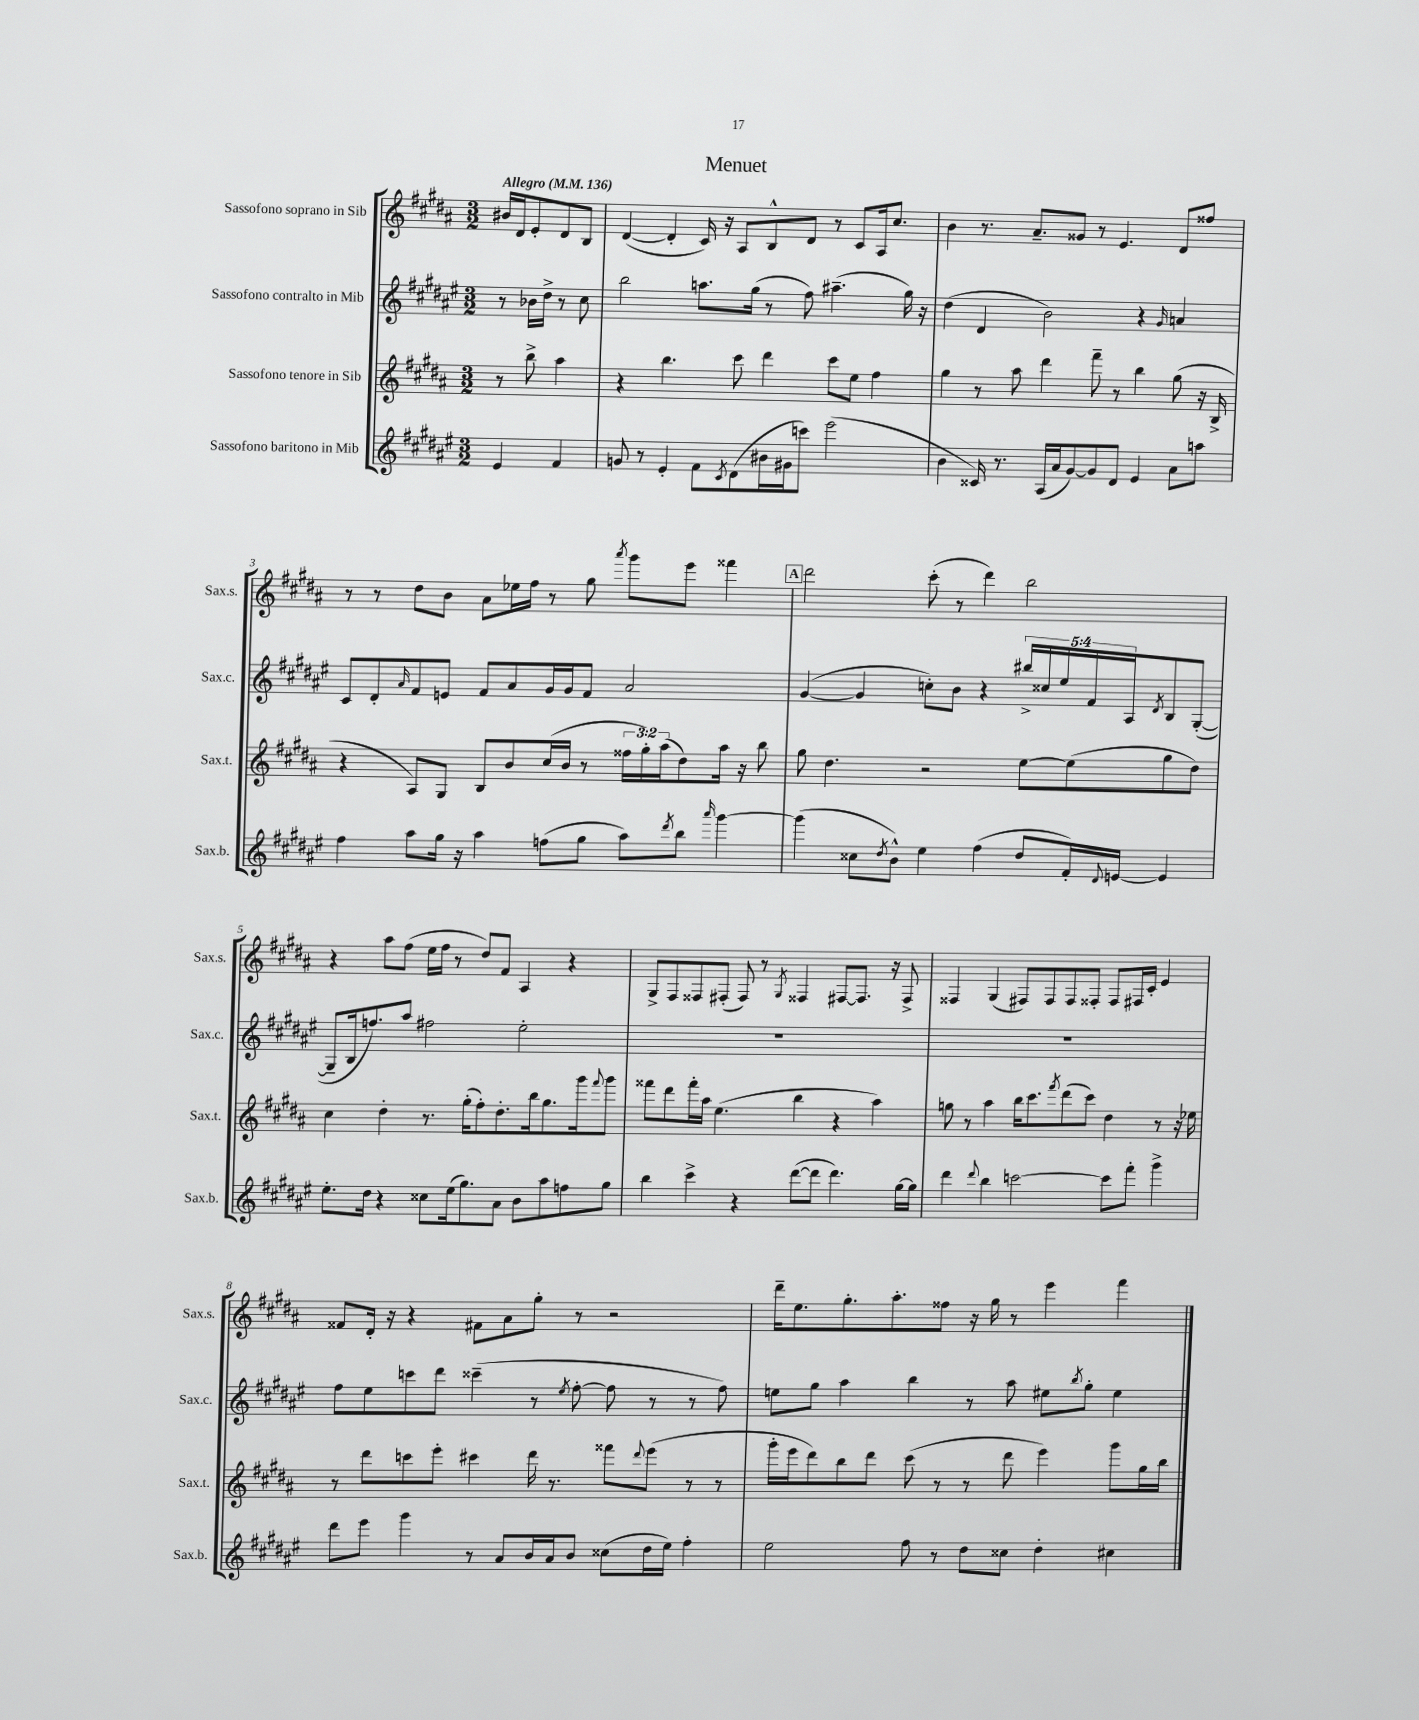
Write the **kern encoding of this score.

**kern	**kern	**kern	**kern
*part4	*part3	*part2	*part1
*staff4	*staff3	*staff2	*staff1
*I"Sassofono baritono in Mib	*I"Sassofono tenore in Sib	*I"Sassofono contralto in Mib	*I"Sassofono soprano in Sib
*I'Sax.b.	*I'Sax.t.	*I'Sax.c.	*I'Sax.s.
*clefG2	*clefG2	*clefG2	*clefG2
*k[f#c#g#d#a#e#]	*k[f#c#g#d#a#]	*k[f#c#g#d#a#e#]	*k[f#c#g#d#a#]
*M3/2	*M3/2	*M3/2	*M3/2
*MM136	*MM136	*MM136	*MM136
=	=	=	=
!	!	!	!LO:TX:a:B:t=Allegro
4e#/	8r	8r	16b#X/LL
.	.	.	16d#/J
.	8bb^\	16b-X\LL	8e'/
.	.	16dd#^\JJ	.
4f#/	4aa#\	8r	8d#/
.	.	8cc#\	8B/J
=1	=1	=1	=1
8gn/	4r	2bb\	([4d#/
8r	.	.	.
4e#'/	4.bb\	.	4d#'/]
8f#\L	.	8.aan\L	16c#/)
.	.	.	16r
8qc#/	.	.	.
(8d#\	8ccc#\	.	8A#/L
.	.	(16gg#\Jk	.
16b#X\L	4ddd#\	8r	8B^^/
16g#X\J	.	.	.
8cccn\J)	.	8ff#\)	8d#/J
(2eee#\	8ccc#\L	(4.aa#X~\	8r
.	8ee\J	.	8c#/L
.	4ff#\	.	16A#/k
.	.	.	8.cc#/J
.	.	16gg#\)	.
.	.	16r	.
=2	=2	=2	=2
4b\	4gg#\	(4dd#\	4b\
16c##X/)	8r	4d#/	8.r
8.r	.	.	.
.	8aa#\	.	.
.	.	.	8.a#~/L
(16A#/LL	4ddd#\	2b\)	.
16a#/J	.	.	.
[8g#/)	.	.	8g##X/J
8g#/]	8fff#~\	.	8r
8d#/J	8r	.	4.e/
4e#/	4bb\	4r	.
.	.	16qqg#/	.
8a#\L	(8gg#\	4an/	8d#/L
8aan\J	16r	.	8ff##X/J
.	16B^/	.	.
!!LO:LB:g=z
=3	=3	=3	=3
4ff#\	4r	8c#/L	8r
.	.	8d#'/	8r
.	.	16qqa#/	.
8aa#\L	8A#/L)	8f#/	8dd#\L
16gg#\Jk	8G#/J	8en/J	8b\J
16r	.	.	.
4aa#\	8B/L	8f#/L	8a#\L
.	8b/	8a#/	16ee-X\L
.	.	.	16ff#\JJ
(8ffn\L	(16cc#/L	16g#/L	8r
.	16b/JJ	16g#/J	.
8gg#\J	8r	8f#/J	8gg#\
.	.	.	8qaaa#/
8aa#\L)	24ff##X\LL	2a#/	8ggg#\L
.	24gg#'\)	.	.
.	(24aa#\J	.	.
8qddd#/	.	.	.
8bb\J	8dd#\)	.	8eee\J
16qqaaa#/	.	.	.
[4ggg#\	16aa#\Jk	.	4fff##X\
.	16r	.	.
.	8bb\	.	.
!!LO:REH:place=s1:t=A
=4	=4	=4	=4
(4ggg#\]	8gg#\	([4g#/	2ddd#\
.	4.dd#\	.	.
8cc##X\L	.	4g#/]	.
8qdd#/	.	.	.
8b^^\J)	.	.	.
4ee#\	2r	8ccn'\L)	(8ccc#'\
.	.	8b\J	8r
(4ff#\	.	4r	4ddd#\)
8dd#/L	[8ee\L	20bb#X^/LL	2bb\
.	.	20cc##X/	.
.	.	20ee#/	.
16f#'/L)	(8ee\]	.	.
.	.	20f#/	.
8qqd#/	.	.	.
[16en/JJ	.	.	.
.	.	20A#/J	.
.	.	8qd#/	.
4e/]	8gg#\	8B/	.
.	8dd#\J)	([8G#'/J	.
!!LO:LB:g=z
=5	=5	=5	=5
8.ee#'\L	4cc#\	8G#~/L]	4r
.	.	16B/k	.
16dd#\Jk	.	8.ffn/)	.
4r	4dd#'\	.	8aa#\L
.	.	8aa#/J	(8ff#\J
8cc##X\L	8.r	2ff#X\	16ee\LL
.	.	.	16ff#\JJ
(16ee#\k	.	.	8r
8.gg#\)	(16gg#'\KL	.	.
.	8ff#'\)	.	8dd#/L)
8a#\J	8.dd#'\	.	8f#/J
8b\L	.	2ee#'\	4A#/
.	16bb\k	.	.
8aa#\	8.gg#\	.	.
8ffn\	.	.	4r
.	16ggg#\k	.	.
.	8qqfff#/	.	.
8gg#\J	8ggg#\J	.	.
=6	=6	=6	=6
4bb\	8fff##X\L	1.r	8G#^/L
.	8ddd#\	.	8F#/
4ccc#^\	16fff##'\L	.	8F##X/
.	16aa#\JJ	.	.
.	(4.ee\	.	(8F#X'/J
4r	.	.	8F#/)
.	.	.	8r
.	.	.	8qG#/
([8ddd#\L	4bb\	.	4F##X/
8ddd#\J]	.	.	.
4.ddd#\)	4r	.	[8F#X/L
.	.	.	8.F#/J]
.	4aa#\)	.	.
.	.	.	16r
[16gg#\LL	.	.	8F#^/
16gg#\JJ]	.	.	.
=7	=7	=7	=7
4ddd#\	8ggn\	1.r	4F##X/
.	8r	.	.
8qqddd#/	.	.	.
4bb\	4aa#\	.	(4G#/
[2cccn\	16bb\KL	.	8F#X/L)
.	8.ccc#\	.	.
.	.	.	8F#/
.	8qfff#/	.	.
.	(8ddd#\	.	8F#/
.	8ccc#\J)	.	8F##X'/J
8ccc\L]	4dd#\	.	8F##/L
8fff#'\J	.	.	16F#X/L
.	.	.	16c#'/JJ
4ggg#^\	8r	.	4e/
.	16r	.	.
.	16ee-X\	.	.
!!LO:LB:g=z
=8	=8	=8	=8
8ddd#\L	8r	8ff#\L	8f##X/L
8eee#\J	8ddd#\L	8ee#\	16d#'/Jk
.	.	.	16r
4ggg#\	8cccn\	8cccn\	4r
.	8eee'\J	8ddd#\J	.
8r	4ccc#X\	(4ccc##X~\	8f#X\L
8a#/L	.	.	8a#\
16b/L	16ddd#\	8r	8gg#'\J
16a#/J	8.r	.	.
.	.	8qee#/	.
8b/J	.	[8ff#'\	8r
(8cc##X\L	8fff##X\L	8ff#\]	2r
.	8qqddd#/	.	.
16dd#\L	(8eee\J	8r	.
16ee#\JJ)	.	.	.
4ff#'\	8r	8r	.
.	8r	8ff#\)	.
=9	=9	=9	=9
2ee#\	16ggg#'\LL	8een\L	16ddd#~\KL
.	16eee\J	.	8.ee\
.	8ddd#\)	8gg#\J	.
.	8bb\	4aa#\	8.gg#'\
.	8ddd#\J	.	.
.	.	.	8.aa#'\
8ff#\	(8ccc#\	4bb\	.
8r	8r	.	8ff##X\J
8dd#\L	8r	8r	16r
.	.	.	16gg#\
8cc##X\J	8ddd#\	8aa#\	8r
4dd#'\	4eee\)	8ee#X\L	4eee\
.	.	8qbb/	.
.	.	8gg#'\J	.
4cc#X\	8ggg#\L	4ee#\	4fff#\
.	16gg#\L	.	.
.	16bb\JJ	.	.
==	==	==	==
*-	*-	*-	*-
